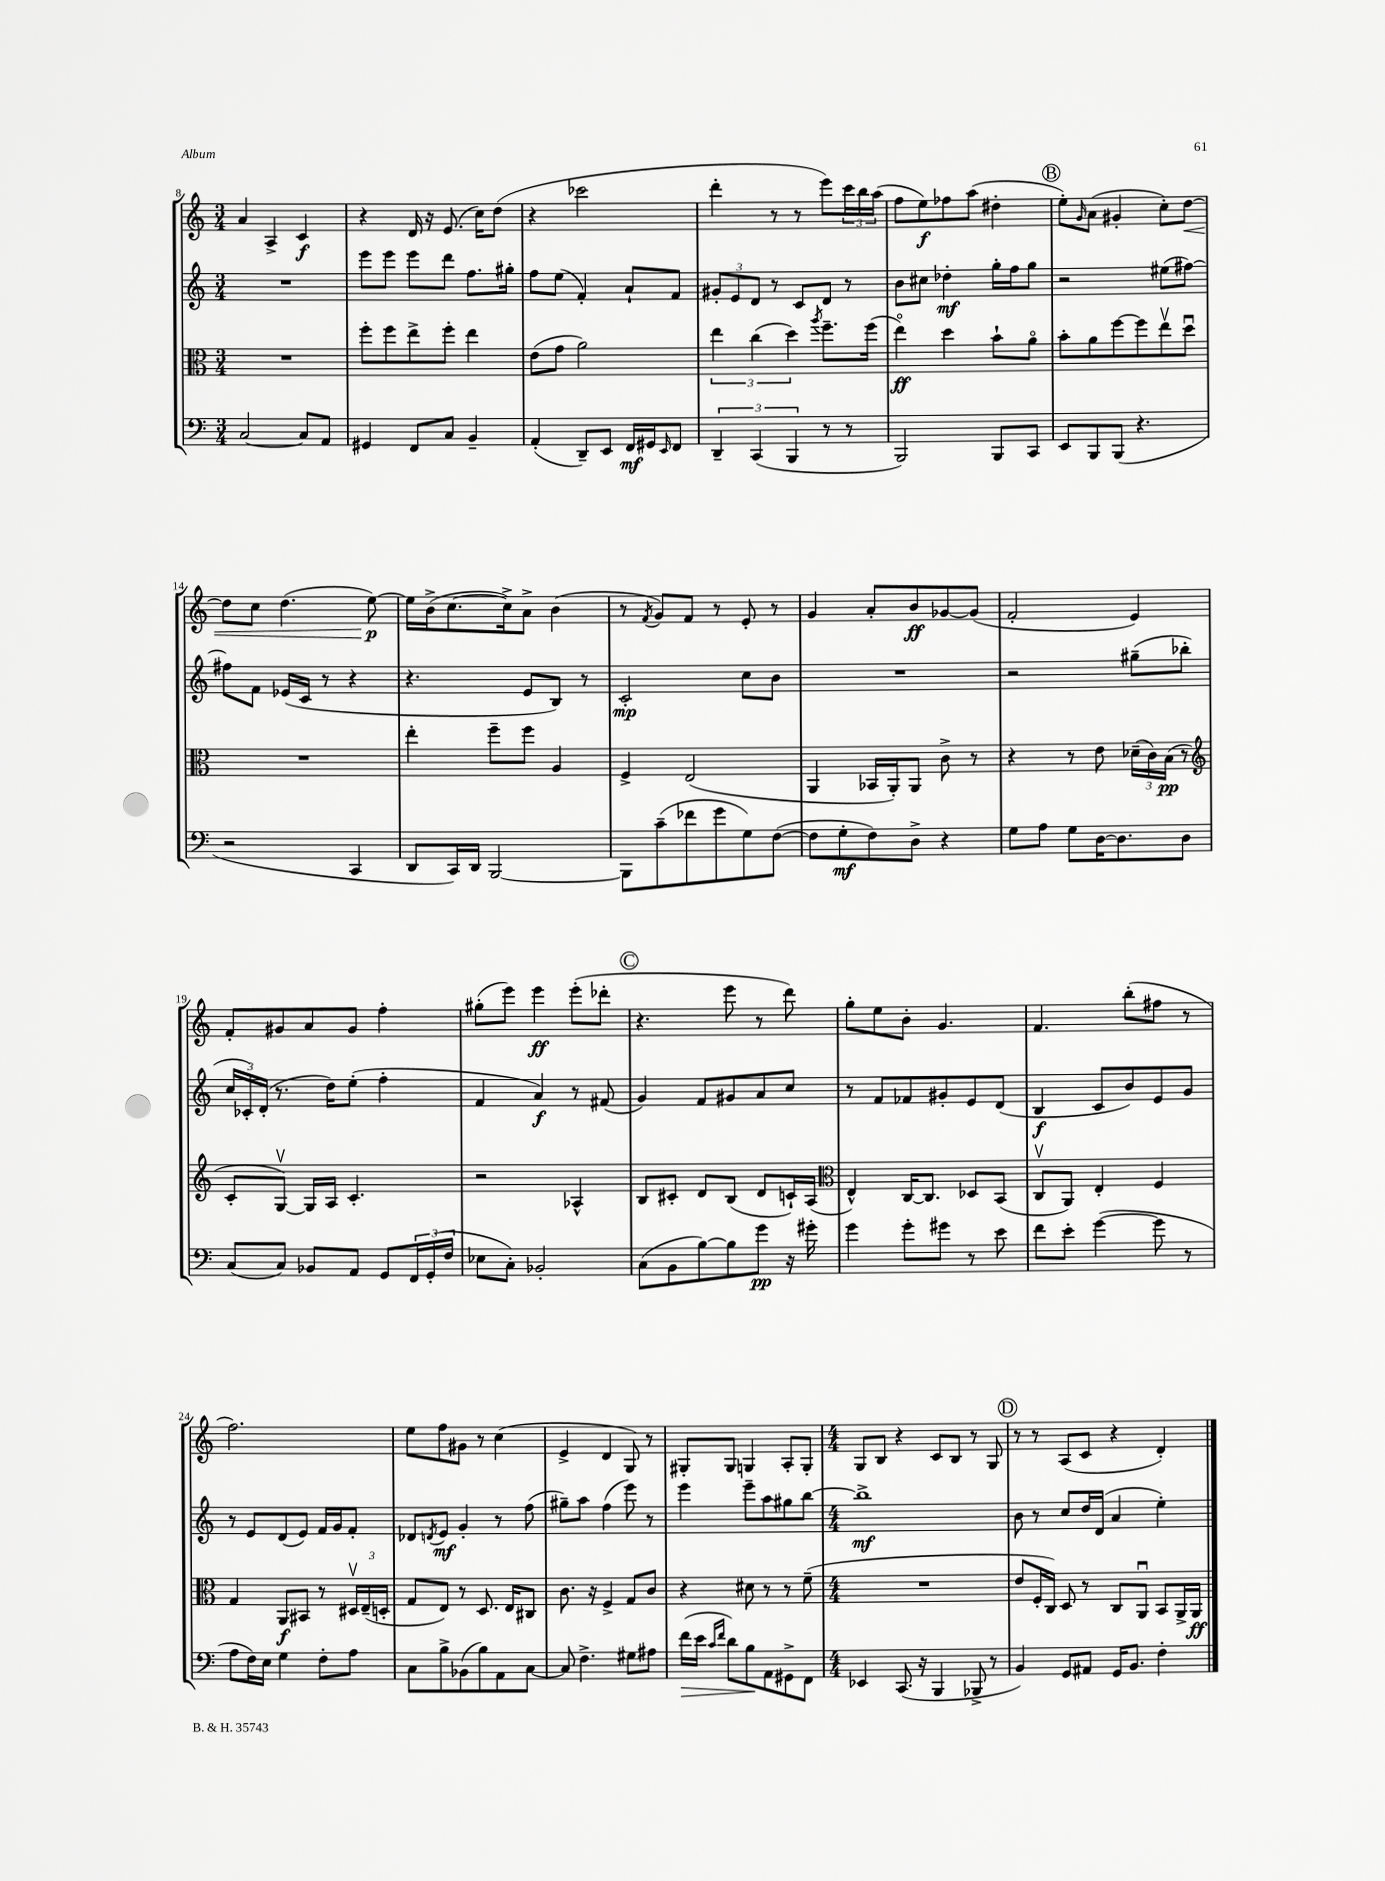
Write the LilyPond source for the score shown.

<<
\new StaffGroup <<
\new Staff = "s0" {
    \clef treble \key c \major \numericTimeSignature \time 3/4
    a'4 a4-> c'4\f |
    r4 d'16 r16 e'8.( c''16) d''8( |
    r4 ces'''2 |
    d'''4-. r8 r8 e'''8) \tuplet 3/2 { c'''16 b''16 a''16( } |
    f''8 e''8\f) fes''8 a''8( dis''4-. |
    \mark \markup { \circle "B" } e''8-.) \grace { g'16 } a'8( gis'4-. c''8-.) d''8~\< |
    d''8 c''8 d''4.( e''8~\p\!) |
    e''16 b'16->( c''8.~ c''16->) a'8-> b'4( |
    r8 \acciaccatura { f'8 } g'8) f'8 r8 e'8-. r8 |
    g'4 a'8-. b'8\ff ges'8~ ges'8( |
    f'2-. e'4) |
    f'8-. gis'8 a'8 gis'8 f''4-. |
    gis''8-.( e'''8) e'''4\ff e'''8-.( des'''8-. |
    \mark \markup { \circle "C" } r4. e'''8 r8 d'''8) |
    g''8-. e''8 b'8-. g'4. |
    f'4. b''8-.( fis''8 r8 |
    f''2.) |
    e''8 f''8 gis'8 r8 c''4( |
    e'4-> d'4 g8) r8 |
    gis8-. gis8 g4 a8-. g8-. |
    \numericTimeSignature \time 4/4 g8 b8 r4 c'8 b8 r8 g8 |
    \mark \markup { \circle "D" } r8 r8 a8( c'8 r4 d'4-.) \bar "|." |
}
\new Staff = "s1" {
    \clef treble \key c \major \numericTimeSignature \time 3/4
    R2. |
    e'''8 e'''8 e'''8 d'''8 f''8. gis''16-. |
    f''8 e''8( f'4-.) a'8-! f'8 |
    \tuplet 3/2 { gis'8-. e'8 d'8 } r8 c'8 d'8 r8 |
    b'8 cis''8 des''4-.\mf g''16-. f''16 g''8 |
    \mark \markup { \circle "B" } r2 eis''8( fis''8~) |
    fis''8 f'8 ees'16( c'16 r8 r4 |
    r4. e'8 b8) r8 |
    c'2-.\mp c''8 b'8 |
    R2. |
    r2 gis''8--( bes''8-. |
    \tuplet 3/2 { c''16 ces'16-.) d'16-.( } r8. d''16) e''8-.( f''4-. |
    f'4 a'4\f) r8 fis'8( |
    \mark \markup { \circle "C" } g'4) f'8 gis'8 a'8 c''8 |
    r8 f'8 fes'8 gis'8-. e'8 d'8( |
    b4\f c'8 b'8) e'8 g'8 |
    r8 e'8 d'8( e'8) f'16 g'16 f'8-. |
    des'8 \acciaccatura { d'8 } e'8\mf g'4-. r8 f''8( |
    gis''8--) a''8 f''4( e'''8) r8 |
    e'''4 e'''8-- a''8 gis''8 b''8~ |
    \numericTimeSignature \time 4/4 b''1->\mf |
    \mark \markup { \circle "D" } b'8 r8 c''8 d''16 d'16( a'4 e''4-.) \bar "|." |
}
\new Staff = "s2" {
    \clef alto \key c \major \numericTimeSignature \time 3/4
    R2. |
    f''8-. f''8 e''8-> f''8-. e''4 |
    e'8( g'8 a'2) |
    \tuplet 3/2 { e''4 c''4( d''4) } \acciaccatura { a''8 } f''8.-- f''16( |
    e''4\flageolet\ff) d''4 b'8-! a'8\flageolet |
    \mark \markup { \circle "B" } b'8-. a'8 f''8~ f''8 e''8\upbow d''8\downbow |
    R2. |
    e''4-. f''8-- f''8 a4 |
    f4-> e2( |
    a,4 bes,16 a,16-.) a,8 c'8-> r8 |
    r4 r8 e'8 \tuplet 3/2 { des'16--( c'16) b16\pp( } r8 |
    \clef treble c'8-. g8~\upbow) g16 a16 c'4.-. |
    r2 aes4-^ |
    \mark \markup { \circle "C" } b8 cis'8-. d'8 b8( d'8 c'16-!) a16( |
    \clef alto e4-^) c16~ c8. des8 b,8( |
    c8\upbow a,8) e4-. f4 |
    g4 a,8\f bis,8 r8 \tuplet 3/2 { dis16\upbow e16--( d16-. } |
    g8 e8) r8 d8. e16 cis8 |
    c'8. r16 f4-> g8 c'8 |
    r4 dis'8 r8 r8 f'8--( |
    \numericTimeSignature \time 4/4 R1 |
    \mark \markup { \circle "D" } e'8 f16-. c16) d8 r8 c8 a,8\downbow b,8 a,16-> a,16\ff \bar "|." |
}
\new Staff = "s3" {
    \clef bass \key c \major \numericTimeSignature \time 3/4
    c2~ c8 a,8 |
    gis,4 f,8 c8 b,4-- |
    a,4-.( d,8--) e,8 f,16\mf gis,16 \grace { e,16 } f,8 |
    \tuplet 3/2 { d,4-- c,4( b,,4 } r8 r8 |
    b,,2) b,,8 c,8 |
    \mark \markup { \circle "B" } e,8 b,,8 b,,8( r4. |
    r2 c,4 |
    d,8 c,16) d,16 b,,2~ |
    b,,8 c'8--( fes'8 g'8 g8) f8~( |
    f8 g8-.\mf f8) d8-> r4 |
    g8 a8 g8 d16~ d8. d8 |
    c8( c8) bes,8 a,8 g,8 \tuplet 3/2 { f,16 g,16-.( f16 } |
    ees8 c8-.) bes,2-. |
    \mark \markup { \circle "C" } c8( b,8 b8~) b8 g'8\pp r16 gis'16-. |
    g'4 g'8-. gis'8 r8 e'8 |
    f'8 e'8-. g'4~( g'8 r8 |
    a8 f16) e16 g4 f8-. a8 |
    c8 b8-> bes,8( b8) a,8 c8~ |
    c8 f4.-> gis8 ais8 |
    f'16\>( e'16 \grace { c'16 f'16 } d'8) b8\! a,8 gis,8-> f,8 |
    \numericTimeSignature \time 4/4 ees,4 c,8.( r16 b,,4 bes,,8-> r8 |
    \mark \markup { \circle "D" } b,4) g,8 ais,8 g,16 b,8. f4-. \bar "|." |
}
>>
>>
\layout { \context { \Score currentBarNumber = #8 } }
